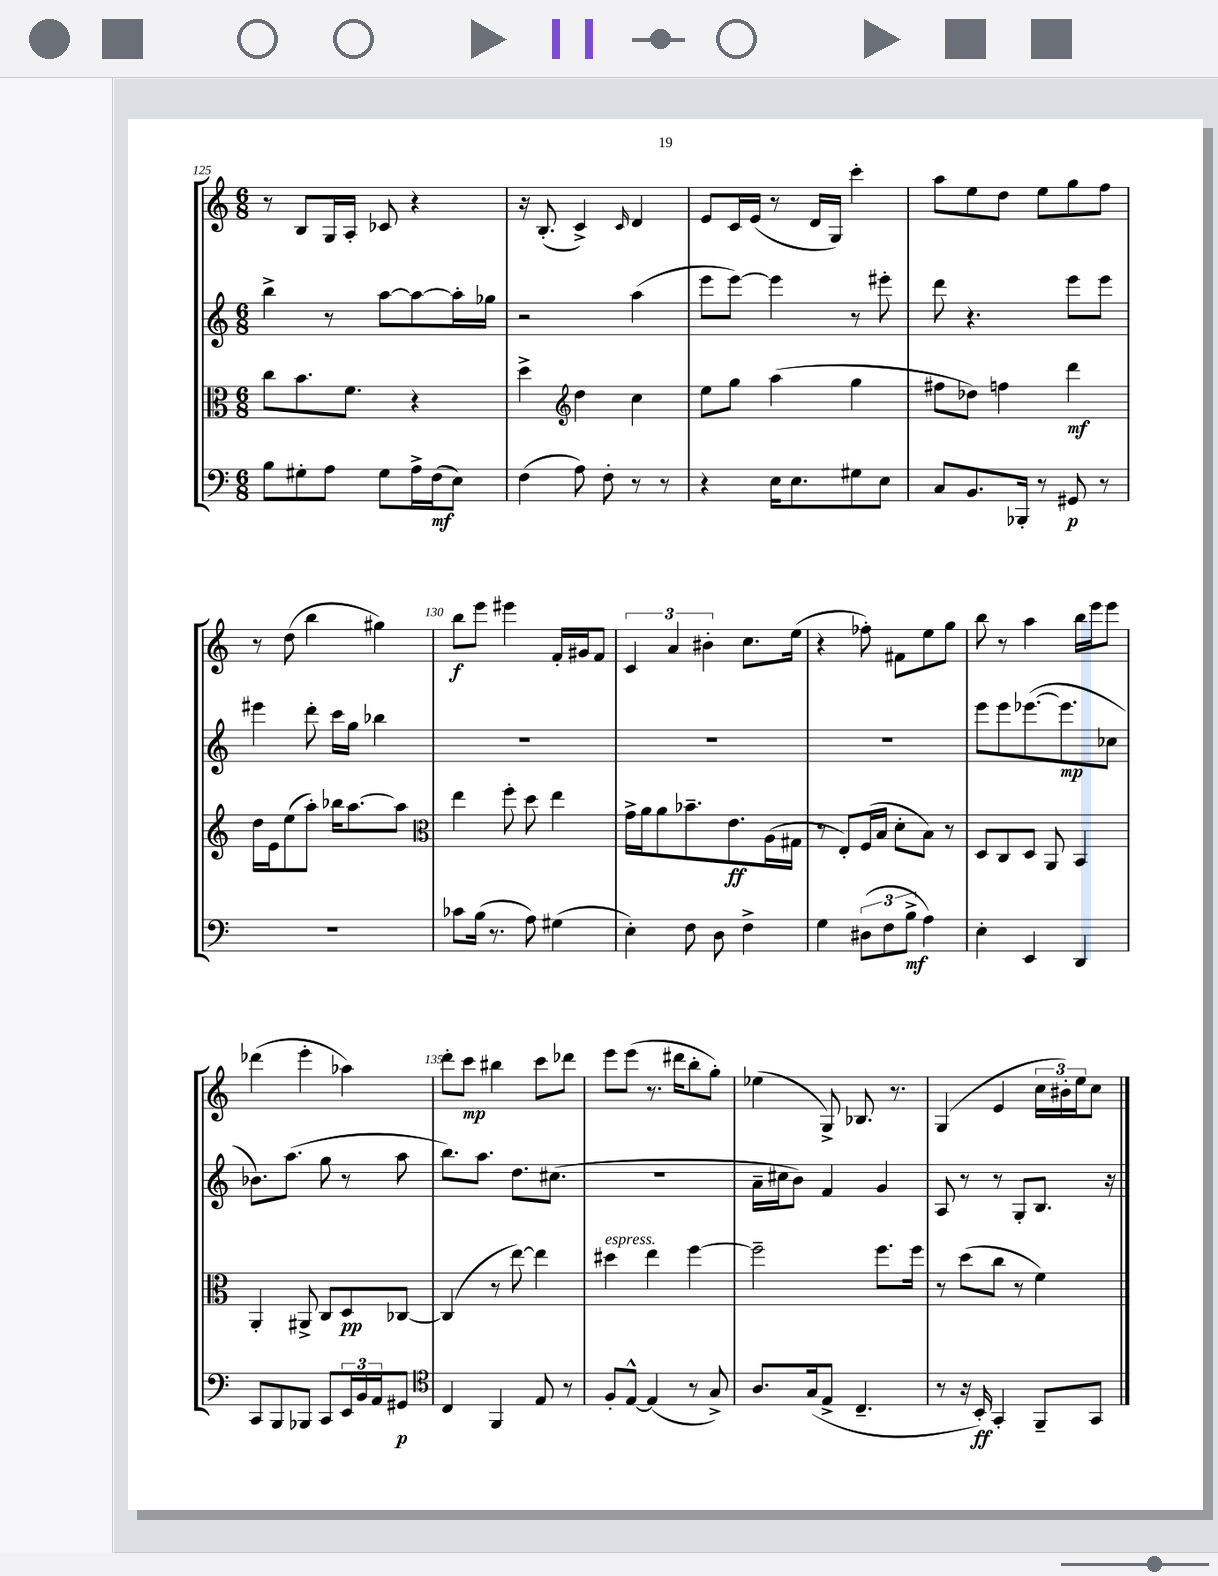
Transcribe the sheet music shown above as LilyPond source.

<<
\new StaffGroup <<
\new Staff = "s0" {
    \clef treble \key c \major \numericTimeSignature \time 6/8
    r8 b8 g16 a16-. ces'8 r4 |
    r16 b8.-.( c'4->) \grace { c'16 } d'4 |
    e'8 c'16 e'16( r8 d'16 g16) c'''4-. |
    a''8 e''8 d''8 e''8 g''8 f''8 |
    r8 d''8( b''4 gis''4) |
    b''8\f e'''8 eis'''4 f'16-. gis'16 f'8 |
    \tuplet 3/2 { c'4 a'4 bis'4-. } c''8. e''16( |
    r4 fes''8-.) fis'8 e''8 g''8 |
    b''8 r8 a''4 b''16 e'''16 e'''8 |
    des'''4( e'''4-. aes''4) |
    d'''8-. c'''8\mp bis''4 c'''8 des'''8 |
    e'''8 e'''8( r8. dis'''16 b''8-. g''8-.) |
    ees''4( g8->) bes8. r8. |
    g4( e'4 \tuplet 3/2 { c''16 bis'16-.) e''16 } c''8 \bar "|." |
}
\new Staff = "s1" {
    \clef treble \key c \major \numericTimeSignature \time 6/8
    b''4-> r8 a''8~ a''8~ a''16-. ges''16 |
    r2 a''4( |
    e'''8 e'''8~) e'''4 r8 eis'''8-. |
    d'''8 r4. e'''8 e'''8 |
    eis'''4 d'''8-. c'''16 g''16 bes''4 |
    R2. |
    R2. |
    R2. |
    e'''8 e'''8 ees'''8.~( ees'''8.\mp ces''8 |
    bes'8.) a''8.( g''8 r8 a''8 |
    b''8.) a''8. d''8. cis''8.( |
    r2. |
    a'16-- cis''16 b'8) f'4 g'4 |
    a8 r8 r8 g8-. b8. r16 \bar "|." |
}
\new Staff = "s2" {
    \clef alto \key c \major \numericTimeSignature \time 6/8
    c''8 b'8. f'8. r4 |
    d''4-> \clef treble d''4 c''4 |
    e''8 g''8 a''4( g''4 |
    fis''8 des''8) f''4 d'''4\mf |
    d''16 e'16 e''8( a''8-.) bes''16 a''8.~ a''8 |
    \clef alto e''4 f''8-. d''8 e''4 |
    g'16-> a'16 a'8 bes'8.-- e'8.\ff a16( gis16 |
    r8 e8-.) f16( b16 d'8-. b8) r8 |
    d8 c8 d8 a,8 b,4 |
    a,4-. ais,8-> c8 d8\pp ces8~ |
    ces4( r8 e''8~) e''4 |
    dis''4^\markup { \italic "espress." } e''4 f''4~ |
    f''2-- f''8. f''16 |
    r8 d''8( c''8 r8 f'4) \bar "|." |
}
\new Staff = "s3" {
    \clef bass \key c \major \numericTimeSignature \time 6/8
    b8 gis8-. a8 gis8 a16-> f16\mf( e8) |
    f4( a8) f8-. r8 r8 |
    r4 e16 e8. gis8 e8 |
    c8 b,8. bes,,16-. r8 gis,8\p r8 |
    R2. |
    ces'8 b16( r8. a8) gis4( |
    e4-.) f8 d8 f4-> |
    g4 \tuplet 3/2 { dis8( f8 b8->\mf } a4) |
    e4-. e,4 d,4 |
    c,8 b,,8 bes,,8 c,8 \tuplet 3/2 { e,16 b,16 a,16 } gis,8\p |
    \clef tenor c4 f,4 e8 r8 |
    f8-. e8~-^ e4( r8 g8->) |
    a8. g16( e8-> c4.-- |
    r8 r16 b,16-.\ff) g,4-. f,8-- g,8 \bar "|." |
}
>>
>>
\layout { \context { \Score currentBarNumber = #125 \override BarNumber.break-visibility = ##(#f #t #t) barNumberVisibility = #(every-nth-bar-number-visible 5) } }
